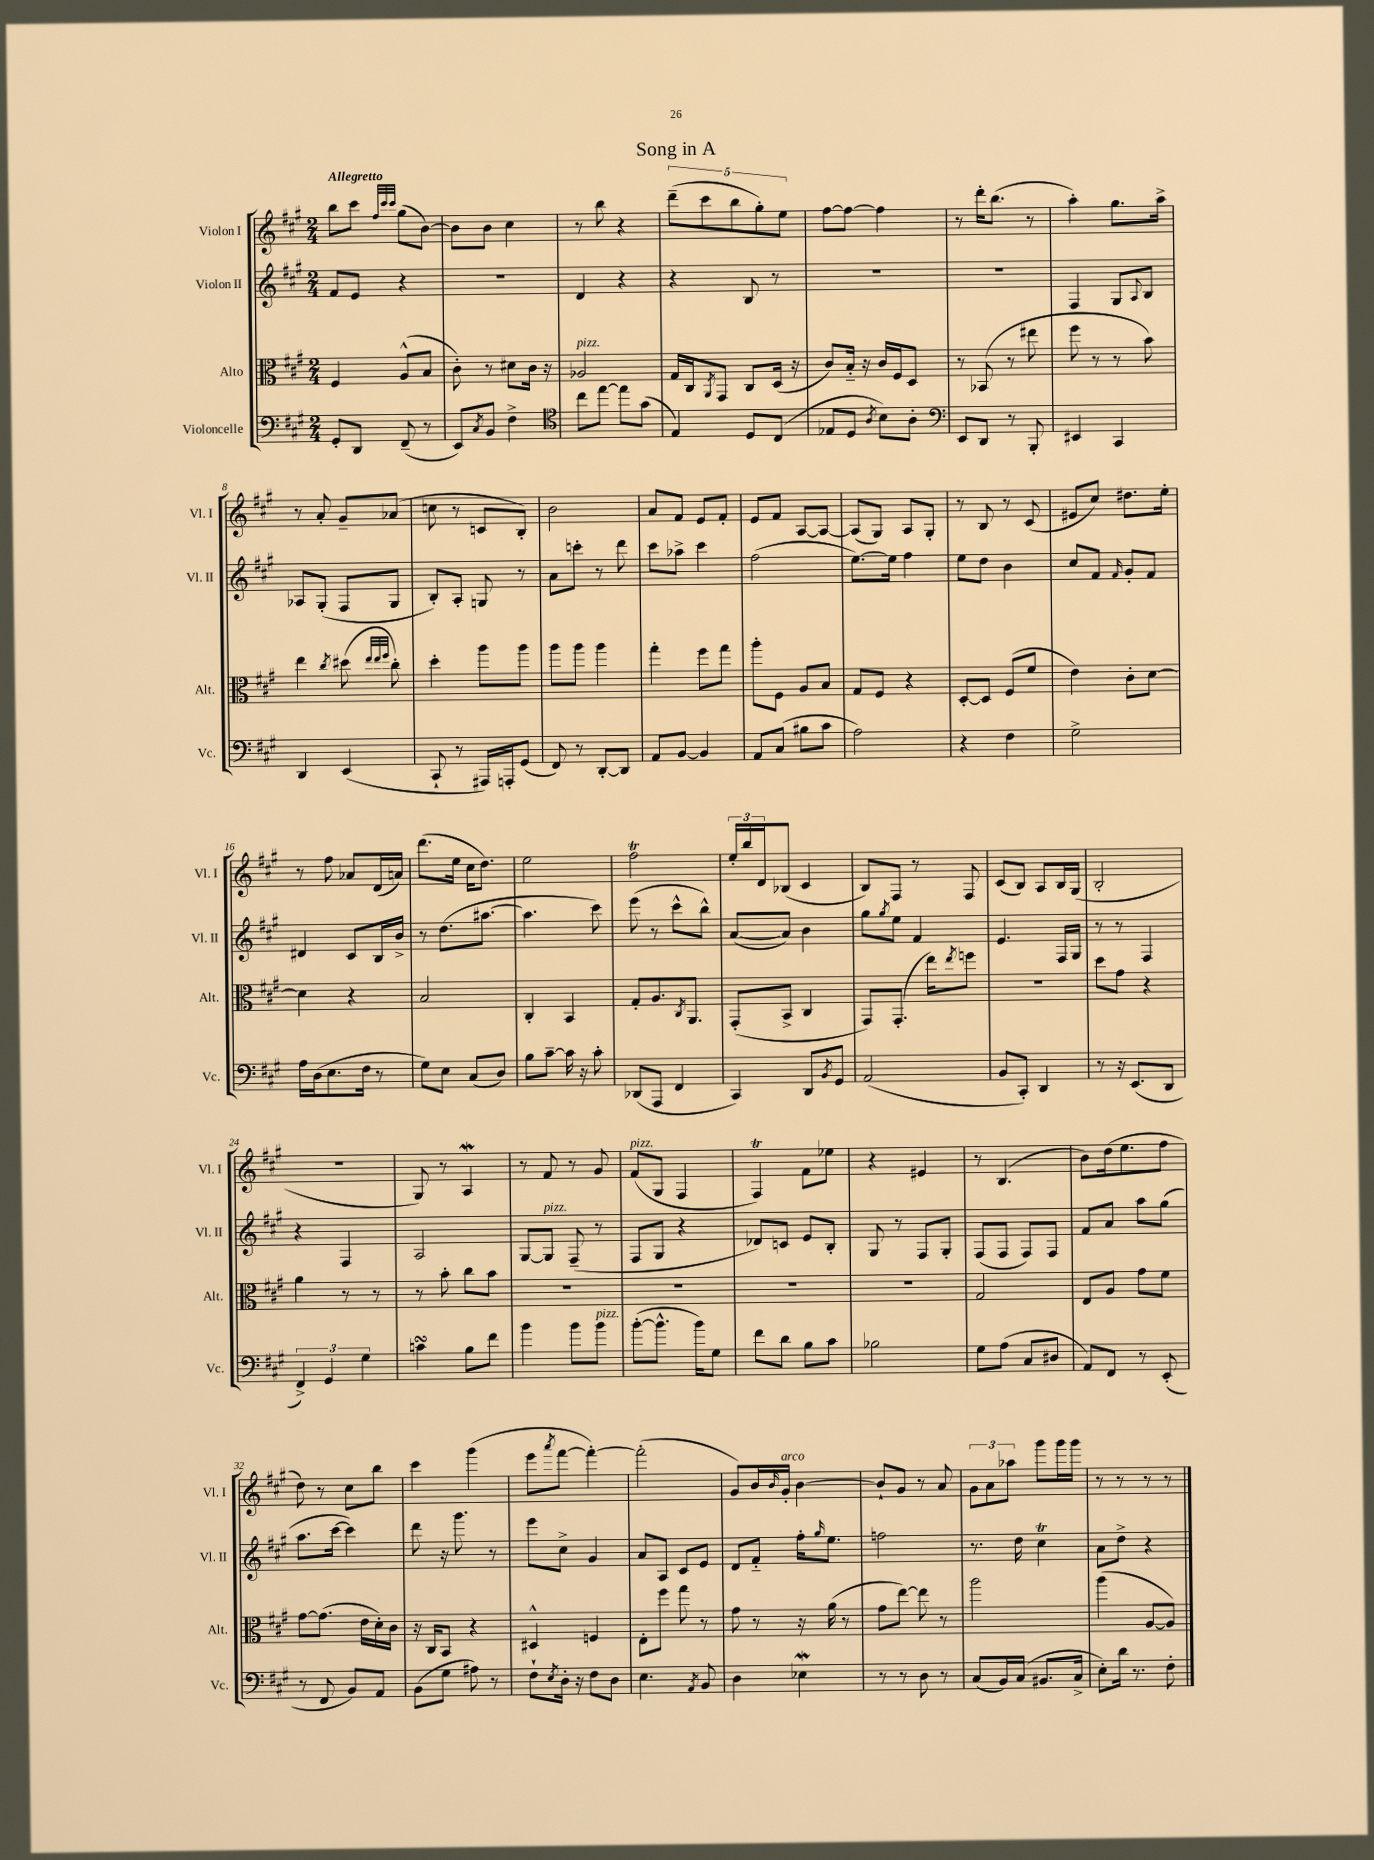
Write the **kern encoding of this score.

**kern	**kern	**kern	**kern
*part4	*part3	*part2	*part1
*staff4	*staff3	*staff2	*staff1
*I"Violoncelle	*I"Alto	*I"Violon II	*I"Violon I
*I'Vc.	*I'Alt.	*I'Vl. II	*I'Vl. I
*clefF4	*clefC3	*clefG2	*clefG2
*k[f#c#g#]	*k[f#c#g#]	*k[f#c#g#]	*k[f#c#g#]
*M2/4	*M2/4	*M2/4	*M2/4
=1	=1	=1	=1
!	!	!	!LO:TX:a:B:t=Allegretto
8GG#'/L	4F#/	8f#/L	8bb\L
8DD/J	.	8e/J	8ccc#\J
.	.	.	32qqff#/LLL
.	.	.	32qqccc#/
.	.	.	32qqccc#/JJJ
(8FF#~/	(8A^^/L	4r	(8gg#\L
8r	8B/J	.	[8b\J)
=2	=2	=2	=2
8EE/L)	8c#'\)	2r	8b\L]
8qC#/	.	.	.
8BB/J	8r	.	8b\J
4F#^\	8d#X\L	.	4cc#\
.	16c#\Jk	.	.
.	16r	.	.
=3	=3	=3	=3
*clefC4	*	*	*
!	!LO:TX:a:i:t=pizz.	!	!
8cc#\L	2A-X/	4d/	8r
[8ee\J	.	.	8bb\
8ee\L]	.	4r	4r
(8g#\J	.	.	.
=4	=4	=4	=4
4E/)	16G#/LL	4r	(10ddd~\L
.	16C#/J	.	.
.	.	.	10ccc#\
.	8qAA/	.	.
.	8GG#/J	.	.
.	.	.	10bb\
8D/L	8C#/L	8B/	.
.	.	.	10gg#'\)
(8C#/J	(16D/Jk	8r	.
.	.	.	10ee\J
.	16r	.	.
=5	=5	=5	=5
8E-X/L	8c#/L)	2r	[8ff#\L
8D/J	16B/Jk	.	8ff#\J_
.	16r	.	.
8qA/	.	.	.
8B\L)	16c#/LL	.	4ff#\]
.	16F#/J	.	.
8A'\J	8D/J	.	.
=6	=6	=6	=6
*clefF4	*	*	*
8EE/L	8r	2r	8r
8DD/J	(8BB-X/	.	16ddd'\KL
.	.	.	(8.bb\J
8r	8r	.	.
8BBB'/	8ee#X\	.	8r
=7	=7	=7	=7
4EE#X/	8ff#\	4F#/	4aa'\)
.	8r	.	.
4CC#/	8r	8G#/L	8.gg#\L
.	.	8qqA/	.
.	8b\)	8B/J	.
.	.	.	16aa^\Jk
!!LO:LB:g=z
=8	=8	=8	=8
4DD/	4ee\	8A-X/L	8r
.	.	(8G#'/J	8a'/
.	8qcc#/	.	.
(4EE/	(8dd#X\	8F#/L	8g#~/L
.	32qqee/LLL	.	.
.	32qqee/	.	.
.	32qqff#/JJJ	.	.
.	8cc#'\)	8G#/J	(8a-X/J
=9	=9	=9	=9
8CC#`/	4dd'\	8B'/L)	8ccn\
8r	.	8A'/J	8r
16AAA#X/LL)	8aa\L	8Gn/	8cn/L
16AAAn'/J	.	.	.
(8GG#/J	8aa\J	8r	8B'/J)
=10	=10	=10	=10
8FF#/)	8aa\L	8a\L	2b\
8r	8aa\J	8cccn'\J	.
[8DD'/L	4aa\	8r	.
8DD/J]	.	8ddd\	.
=11	=11	=11	=11
8AA/L	4gg#'\	8ccc#\L	8a/L
[8BB/J	.	8aa-X^\J	8f#/J
4BB/]	8ff#\L	4ccc#\	8e/L
.	8gg#\J	.	8f#'/J
=12	=12	=12	=12
8AA/L	8aa'\L	(2ff#\	8e/L
(8C#/J	8F#\J	.	8f#/J
8B#X\L	8A/L	.	[8A/L
8c#\J	8B/J	.	8A/J_
=13	=13	=13	=13
2A\)	8G#/L	[8.ee\L)	(8A/L]
.	8F#/J	.	8G#/J)
.	.	16ee\Jk]	.
.	4r	4ff#\	8A/L
.	.	.	8G#'/J
=14	=14	=14	=14
4r	[8D'/L	8ee\L	8r
.	8D/J]	8dd\J	8B/
4F#\	(8F#/L	4b\	8r
.	8f#/J	.	(8c#/
=15	=15	=15	=15
2G#^\	4e\)	8cc#/L	8e#X/L
.	.	8f#/J	8cc#/J)
.	.	16qqf#/	.
.	8c#'\L	8g#'/L	8.dd#X\L
.	[8d\J	8f#/J	.
.	.	.	16ee'\Jk
!!LO:LB:g=z
=16	=16	=16	=16
16A\LL	4d\]	4d#X/	8r
(16D\J	.	.	.
8.E\	.	.	8ff#\
.	4r	8c#/L	8a-X/L
16F#\Jk	.	.	.
8r	.	16B/L	(16d/L
.	.	16b^/JJ	16an/JJ)
=17	=17	=17	=17
8G#\L)	2B/	8r	(8.ddd\L
8E\J	.	(8.dd\L	.
.	.	.	16ee\Jk
(8C#/L	.	.	16cc#\KL
.	.	[8.aa#X\J	8.dd\J)
8D/J)	.	.	.
=18	=18	=18	=18
8B\L	4C#'/	4.aa#\]	2ee\
[8c#~\J	.	.	.
16c#\]	4BB/	.	.
16r	.	.	.
8c#'\	.	8ccc#\)	.
=19	=19	=19	=19
(8DD-X/L	8G#'/L	(8eee\	2ff#T\
8AAA/J	8.A/	8r	.
4FF#/	.	8ccc#^^\L	.
.	8qC#/	.	.
.	8.AA/J	.	.
.	.	8bb^^\J)	.
=20	=20	=20	=20
4CC#/)	(8GG#'/L	([8a/L	24ee'/LL
.	.	.	24bb/
.	.	.	24d/J
.	8BB^/J	8a/J])	(8B-X/J
8DD/L	4C#/	4b\	4c#/
8qBB/	.	.	.
8GG#/J	.	.	.
=21	=21	=21	=21
(2AA/	8GG#/L)	8gg#\L	8B/L)
.	.	8qgg#/	.
.	(8.GG#'/J	8ee\J	8F#/J
.	.	4f#/	8r
.	16ee\KL)	.	.
.	8qee/	.	.
.	8ffn\J	.	8F#/
=22	=22	=22	=22
8BB/L	2r	4.e/	(8c#/L
8CC#'/J)	.	.	8B/J)
4DD/	.	.	8A/L
.	.	16F#/LL	16B/L
.	.	16G#/JJ	(16G#/JJ
=23	=23	=23	=23
8r	8dd\L	8r	2B'/
16r	8g#\J	8r	.
(8.EE/L	.	.	.
.	4r	4F#/	.
8DD/J	.	.	.
!!LO:LB:g=z
=24	=24	=24	=24
6FF#^/)	4a\	4r	2r
6GG#/	.	.	.
.	8r	4F#/	.
6G#\	.	.	.
.	8r	.	.
=25	=25	=25	=25
4cnsSSs\	8r	2A/	8G#/)
.	8b'\	.	8r
8B\L	8cc#\L	.	4Aw/
8f#\J	8b\J	.	.
=26	=26	=26	=26
4b\	2r	[8G#/L	8r
!	!	!LO:TX:a:i:t=pizz.	!
.	.	8G#/J]	8f#/
8b\L	.	(8F#~/	8r
!LO:TX:a:i:t=pizz.	!	!	!
8b\J	.	8r	8g#/
=27	=27	=27	=27
!	!	!	!LO:TX:a:i:t=pizz.
([8b'\L	2r	8F#/L	(8f#/L
8.b^^\J]	.	8G#/J	8G#/J
.	.	4r	4F#/
16b\KL)	.	.	.
8G#\J	.	.	.
=28	=28	=28	=28
8f#\L	2r	8d-X/L)	4F#T/)
8d\J	.	8cn/J	.
8B\L	.	8e/L	8f#\L
8c#\J	.	8B'/J	8ee-X\J
=29	=29	=29	=29
2B-X\	2r	8G#/	4r
.	.	8r	.
.	.	8F#/L	4e#X/
.	.	8G#'/J	.
=30	=30	=30	=30
8G#\L	2G#/	(8F#/L	8r
(8A\J	.	8F#/J	(4.B/
8C#/L	.	8F#/L)	.
8D#X/J	.	8F#/J	.
=31	=31	=31	=31
8AA/L)	8E/L	8f#/L	8b\L)
8FF#/J	8A/J	8a/J	(16dd\k
.	.	.	8.ee\
8r	8g#\L	8aa\L	.
(8EE'/	8f#\J	(8gg#\J	8ff#\J
!!LO:LB:g=z
=32	=32	=32	=32
8r	[8g#\L	8.aa\L	8dd\)
8FF#/	(8.g#\J]	.	8r
.	.	[16ccc#\Jk	.
8BB/L)	.	4ccc#\])	8cc#\L
.	16e\LL	.	.
8AA/J	16d'\)	.	8bb\J
.	16c#\JJ	.	.
=33	=33	=33	=33
(8BB\L	16r	8ddd\	4ccc#\
.	16C#/KL	.	.
8G#\J	8BB/J	16r	.
.	.	8.ggg#\	.
8A#X\)	4r	.	(4ggg#\
8r	.	8r	.
=34	=34	=34	=34
8F#`\L	4D#X^^/	8eee\L	8eee\L
8qE/	.	.	8qaaa/
16D'\Jk	.	8cc#^\J	[8fff#\J
16r	.	.	.
8F#\L	4Fn/	4g#/	4fff#'\_)
8D\J	.	.	.
=35	=35	=35	=35
4.E\	8E'\L	8a/L	(2fff#'\]
.	8ff#\J	8A/J	.
.	8gg#\	8c#/L	.
8qAA/	.	.	.
8BB/	8r	8e/J	.
=36	=36	=36	=36
4D\	8g#\	8d/L	8g#/L)
.	8r	8f#/J	16b/L
.	.	.	16qqb/
!	!	!	!LO:TX:a:i:t=arco
.	.	.	16g#'/JJ
4E-Xw\	16r	16ff#'\KL	[4b\
.	.	16qqgg#/	.
.	(16a\	8.ee\J	.
.	8r	.	.
=37	=37	=37	=37
8r	8g#\L	2ffn\	8b`/L]
8r	[8ee\J)	.	8g#/J
8D\	8ee\]	.	8r
8r	8r	.	8a/
=38	=38	=38	=38
(8C#/L	2aa\	8.r	12g#\L
.	.	.	12a\
16BB/L)	.	.	.
.	.	.	12aa-X\J
(16C#/JJ	.	16dd\	.
8.BB#X/L	.	4cc#t\	8ggg#\L
.	.	.	16ggg#\L
16C#^/Jk	.	.	16ggg#\JJ
=39	=39	=39	=39
8E'\L)	(4aa\	8a\L	8r
16d\Jk	.	8dd^\J	8r
8.r	.	.	.
.	[8A/L	4r	8r
8F#'\	8A/J])	.	8r
==	==	==	==
*-	*-	*-	*-
